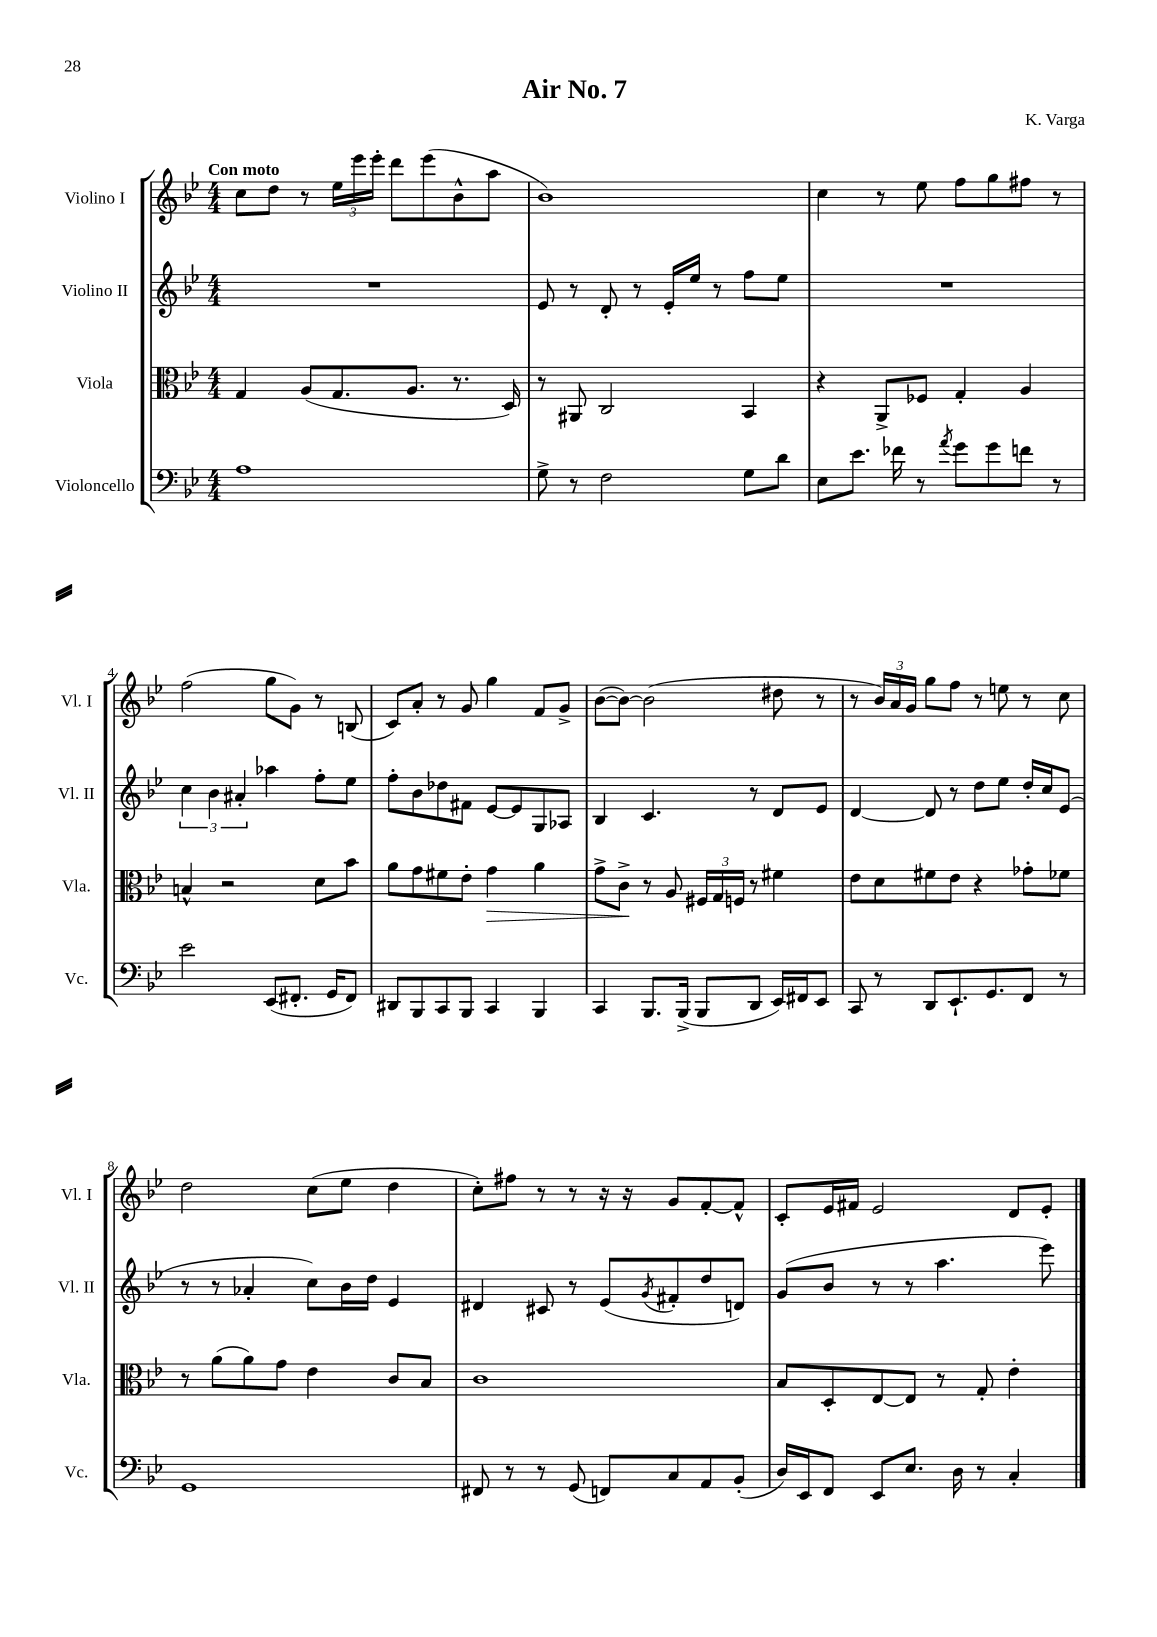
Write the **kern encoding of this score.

**kern	**kern	**dynam	**kern	**kern
*part4	*part3	*part3	*part2	*part1
*staff4	*staff3	*staff3	*staff2	*staff1
*I"Violoncello	*I"Viola	*	*I"Violino II	*I"Violino I
*I'Vc.	*I'Vla.	*	*I'Vl. II	*I'Vl. I
*clefF4	*clefC3	*	*clefG2	*clefG2
*k[b-e-]	*k[b-e-]	*	*k[b-e-]	*k[b-e-]
*M4/4	*M4/4	*	*M4/4	*M4/4
=1	=1	=1	=1	=1
!	!	!	!	!LO:TX:a:B:t=Con moto
1A	4G/	.	1r	8cc\L
.	.	.	.	8dd\J
.	(8A/L	.	.	8r
.	8.G/	.	.	24ee-\LL
.	.	.	.	24eee-\
.	.	.	.	24eee-'\JJ
.	.	.	.	8ddd\L
.	8.A/J	.	.	.
.	.	.	.	(8eee-\
.	8.r	.	.	8b-^^\
.	.	.	.	8aa\J
.	16D/)	.	.	.
=2	=2	=2	=2	=2
8G^\	8r	.	8e-/	1b-)
8r	8AA#X/	.	8r	.
2F\	2C/	.	8d'/	.
.	.	.	8r	.
.	.	.	16e-'/LL	.
.	.	.	16ee-/JJ	.
.	.	.	8r	.
8G\L	4BB-/	.	8ff\L	.
8d\J	.	.	8ee-\J	.
=3	=3	=3	=3	=3
8E-\L	4r	.	1r	4cc\
8.e-\J	.	.	.	.
.	8AA^/L	.	.	8r
16f-X\	.	.	.	.
8r	8F-X/J	.	.	8ee-\
8qa/	.	.	.	.
8g\L	4G'/	.	.	8ff\L
8g\	.	.	.	8gg\
8fn\J	4A/	.	.	8ff#X\J
8r	.	.	.	8r
!!LO:LB:g=z
=4	=4	=4	=4	=4
2e-\	4Bn^^/	.	6cc\	(2ff\
.	.	.	6b-\	.
.	2r	.	.	.
.	.	.	6a#X'/	.
(8EE-/L	.	.	4aa-X\	8gg\L
8.FF#X'/J	.	.	.	8g\J)
.	8d\L	.	8ff'\L	8r
16GG/KL	.	.	.	.
8FF#/J)	8b-\J	.	8ee-\J	(8Bn/
=5	=5	=5	=5	=5
8DD#X/L	8a\L	.	8ff'\L	8c/L)
8BBB-/	8g\	.	8b-\	8a'/J
8CC/	8f#X\	.	8dd-X\	8r
8BBB-/J	8e-'\J	.	8f#X\J	8g/
!	!	!LO:HP:b	!	!
4CC/	4g\	>	[8e-/L	4gg\
.	.	.	8e-/]	.
4BBB-/	4a\	.	8G/	8f/L
.	.	.	8A-X/J	8g^/J
=6	=6	=6	=6	=6
4CC/	8g^\L	.	4B-/	([8b-\L
.	8c^\J	.	.	8b-\J_)
8.BBB-/L	8r	]	4.c/	(2b-\]
.	8A/	.	.	.
(16BBB-^/Jk	.	.	.	.
8BBB-/L	24F#X/LL	.	.	.
.	24G/	.	.	.
.	24Fn/JJ	.	.	.
8DD/J	8r	.	8r	.
16EE-/LL)	4f#X\	.	8d/L	8dd#X\
16FF#X/J	.	.	.	.
8EE-/J	.	.	8e-/J	8r
=7	=7	=7	=7	=7
8CC/	8e-\L	.	[4d/	8r
8r	8d\	.	.	24b-/LL)
.	.	.	.	24a/
.	.	.	.	24g/JJ
8DD/L	8f#X\	.	8d/]	8gg\L
8.EE-`/	8e-\J	.	8r	8ff\J
.	4r	.	8dd\L	8r
8.GG/	.	.	.	.
.	.	.	8ee-\J	8een\
8FF/J	8g-X'\L	.	16dd'/LL	8r
.	.	.	16cc/J	.
8r	8f-X\J	.	(8e-/J	8cc\
!!LO:LB:g=z
=8	=8	=8	=8	=8
1GG	8r	.	8r	2dd\
.	(8a\L	.	8r	.
.	8a\)	.	4a-X'/	.
.	8g\J	.	.	.
.	4e-\	.	8cc\L)	(8cc\L
.	.	.	16b-\L	8ee-\J
.	.	.	16dd\JJ	.
.	8c/L	.	4e-/	4dd\
.	8B-/J	.	.	.
=9	=9	=9	=9	=9
8FF#X/	1c	.	4d#X/	8cc'\L)
8r	.	.	.	8ff#X\J
8r	.	.	8c#X/	8r
(8GG/	.	.	8r	8r
8FFn/L)	.	.	(8e-/L	16r
.	.	.	.	16r
.	.	.	8qg/	.
8C/	.	.	8f#X'/	8g/L
8AA/	.	.	8dd/	[8f'/
(8BB-'/J	.	.	8dn/J)	8f^^/J]
=10	=10	=10	=10	=10
16D/LL)	8B-/L	.	(8g/L	8c'/L
16EE-/J	.	.	.	.
8FF/J	8D'/	.	8b-/J	16e-/L
.	.	.	.	16f#X/JJ
8EE-/L	[8E-/	.	8r	2e-/
8.E-/J	8E-/J]	.	8r	.
.	8r	.	4.aa\	.
16D\	.	.	.	.
8r	8G'/	.	.	.
4C'/	4e-'\	.	.	8d/L
.	.	.	8eee-\)	8e-'/J
==	==	==	==	==
*-	*-	*-	*-	*-
